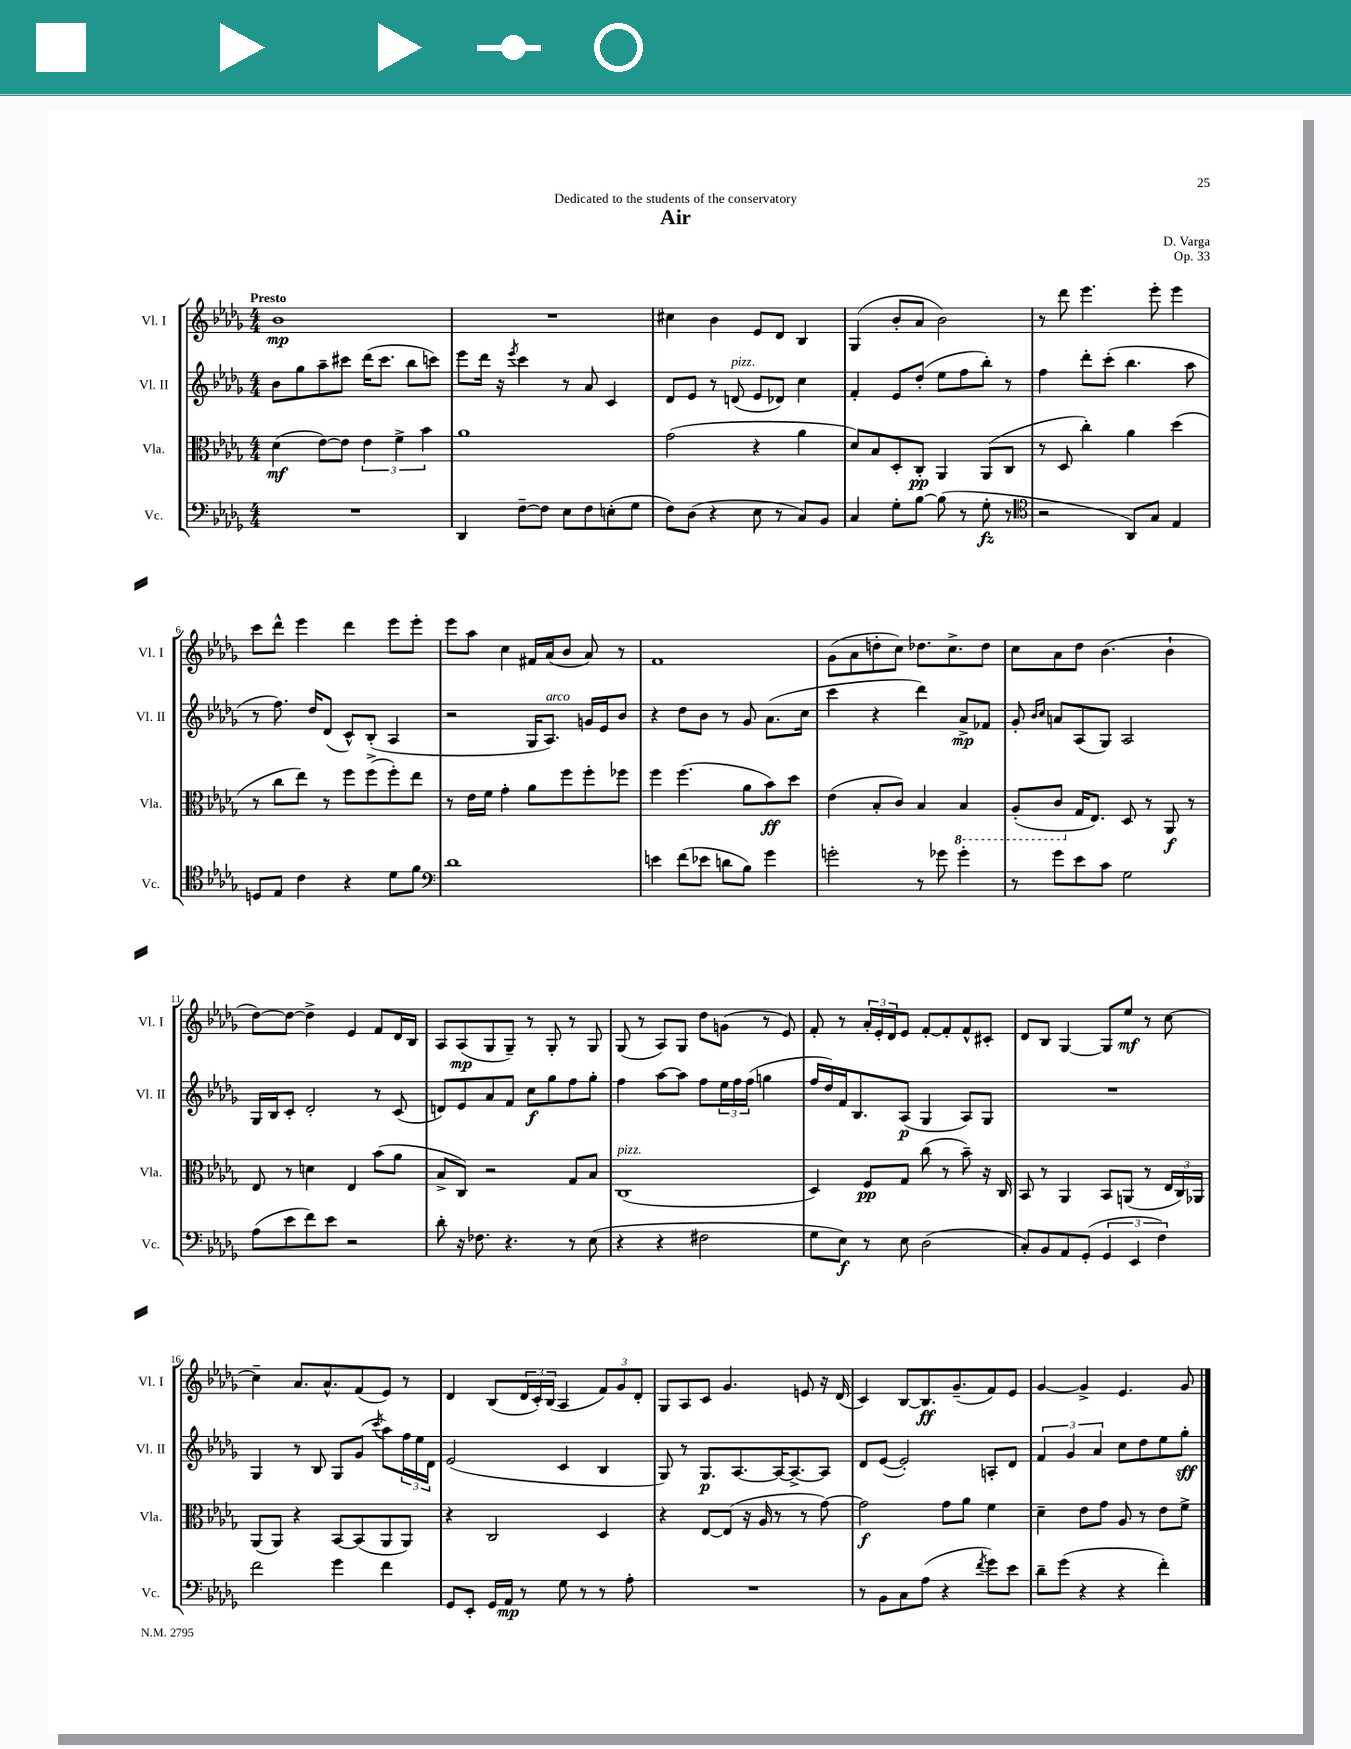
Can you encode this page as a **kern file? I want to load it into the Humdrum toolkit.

**kern	**kern	**kern	**kern
*staff4	*staff3	*staff2	*staff1
*clefF4	*clefC3	*clefG2	*clefG2
*k[b-e-a-d-g-]	*k[b-e-a-d-g-]	*k[b-e-a-d-g-]	*k[b-e-a-d-g-]
*M4/4	*M4/4	*M4/4	*M4/4
1r	(4d-	8b-	1b-
.	.	8gg-	.
.	[8e-)	8aa-~	.
.	8e-]	8ccc#	.
.	6e-	(16ddd-	.
.	.	8.ccc#	.
.	6f^	.	.
.	.	8bb-	.
.	6b-	.	.
.	.	8ccc)	.
=	=	=	=
4DD-	1a-	8eee-	1r
.	.	16ddd-	.
.	.	16r	.
.	.	8qeee-	.
[8F~	.	4ccc	.
8F]	.	.	.
8E-	.	8r	.
8F	.	8a-	.
(8E'	.	4c	.
8G-	.	.	.
=	=	=	=
8F)	(2g-	8d-	4cc#
(8D-	.	8e-	.
4r	.	8r	4b-
.	.	(8d	.
8E-	4r	8e-	8e-
8r	.	8d-)	8d-
8C)	4a-	4cc	4B-
8BB-	.	.	.
=	=	=	=
4C	8d-)	4f'	(4G-
.	8B-	.	.
8G-'	8D-'	8e-	8b-'
[8B-	8C'	(8dd-'	8a-
(8B-]	4AA-	8ee-	2b-)
8r	.	8ff	.
8G-'	(8AA-	8bb-')	.
8r	8C	8r	.
=	=	=	=
*clefC4	*	*	*
2r	8r	4ff	8r
.	8D-	.	8ddd-
.	4cc')	8ddd-'	4.eee-
.	.	(8ccc'	.
8AA-)	4a-	4.bb-	.
8G-	.	.	8eee-'
4E-	(4dd-	.	4eee-
.	.	8aa-	.
=	=	=	=
8D	8r	8r	8ccc
8E-	8cc	8.ff)	8ddd-^^
4c	8ee-)	.	4eee-
.	.	16dd-	.
.	8r	(8d-	.
4r	8ff	8c^^)	4ddd-
.	(8ff^	(8B-'	.
8d-	8ff')	4A-	8eee-
8f	8ee-	.	8eee-'
=	=	=	=
*clefF4	*	*	*
1d-	8r	2r	8eee-
.	16e-	.	8aa-
.	16f	.	.
.	4g-'	.	4cc
.	8a-	16G-	16f#
.	.	8.A-)	(16a-
.	8ff	.	8b-
.	8ff'	16g	8a-)
.	.	16e-	.
.	8ff-	8b-	8r
=	=	=	=
4e	4ff	4r	1f
(8f	(4.ff	8dd-	.
8e-	.	8b-	.
8d	.	8r	.
8B-)	8a-	8g-	.
4g-	8b-)	(8.a-	.
.	8dd-	.	.
.	.	16cc	.
=	=	=	=
2g'	(4e-	4ccc	(8g-
.	.	.	8a-
.	8B-'	4r	8dd'
.	8c)	.	8cc)
8r	4B-	4ddd-)	8.dd-
8g-	.	.	.
.	.	.	8.cc^
4g-'	4BB-	8a-^	.
.	.	8f-	8dd-
=	=	=	=
8r	(8AA-'	8g-'	8cc
.	.	16qqb-	.
.	.	16qqcc	.
8g-	8C	8a	8a-
8e-	16G-	(8A-	8dd-
.	8.E-)	.	.
8c	.	8G-)	(4.b-
2G-	8D-	2A-	.
.	8r	.	.
.	8AA-	.	4b-`
.	8r	.	.
=	=	=	=
(8A-	8E-	16G-	[8dd-)
.	.	16B-	.
8e-	8r	8c'	8dd-_
8f)	4d	2d-'	4dd-^]
8e-	.	.	.
2r	4E-	.	4e-
.	(8b-	8r	8f
.	8a-	(8c	16d-
.	.	.	16B-
=	=	=	=
8d-'	8B-^	8d)	8A-
16r	8C)	8e-	(8A-
8.F-	.	.	.
.	2r	8a-	8G-
4.r	.	8f	8G-~)
.	.	8cc	8r
.	.	8gg-	8G-'
8r	8G-	8ff	8r
(8E-	8B-	8gg-'	8G-
=	=	=	=
4r	(1C	4ff	(8G-
.	.	.	8r
4r	.	[8aa-	8A-)
.	.	8aa-]	8G-
2F#	.	8ff	8dd-
.	.	24ee-	(8g
.	.	24ff	.
.	.	(24ff	.
.	.	4gg	8r
.	.	.	8e-)
=	=	=	=
8G-	4D-)	16ff	8f'
.	.	16dd-)	.
8E-)	.	16f	8r
.	.	8.B-	.
8r	8F	.	24a-'
.	.	.	24e-'
.	.	.	24d-
8E-	8G-	(8A-	8e-
(2D-	(8cc	4G-	[8f'
.	8r	.	8f']
.	8b-~)	8A-)	8f^^
.	16r	8G-	8c#'
.	16C	.	.
=	=	=	=
8C')	8BB-	1r	8d-
8BB-	8r	.	8B-
8AA-	4AA-	.	[4G-
(8GG-'	.	.	.
6GG-	8BB-	.	8G-]
.	(8AA	.	8ee-
6EE-	.	.	.
.	8r	.	8r
6F)	.	.	.
.	24E-	.	[8cc
.	24C)	.	.
.	24AA-	.	.
=	=	=	=
2f	(8AA-	4G-	4cc~]
.	8AA-)	.	.
.	4r	8r	8.a-
.	.	8B-	.
.	.	.	8.a-^^
4g-	[8BB-	8G-	.
.	(8BB-]	(8g-	(8f
.	.	8qccc	.
4f	8AA-	8aa-)	8e-)
.	8AA-)	24ff	8r
.	.	24ee-	.
.	.	24d-	.
=	=	=	=
8GG-	4r	(2e-	4d-
8EE-'	.	.	.
16GG-	2C	.	(8B-
16AA-	.	.	.
8r	.	.	24d-
.	.	.	24c')
.	.	.	(24B-
8G-	.	4c	4A-
8r	.	.	.
8r	4D-	4B-	12f)
.	.	.	12g-
8A-'	.	.	.
.	.	.	12d-'
=	=	=	=
1r	4r	8G-)	8G-
.	.	8r	8A-
.	[8E-	8.G-	8c
.	(8E-]	.	4.g-
.	.	[8.A-	.
.	16r	.	.
.	16A-	.	.
.	8r	16A-_	.
.	.	8.A-^_	.
.	8r	.	8e
.	[8g-)	8A-]	16r
.	.	.	(16d-
=	=	=	=
8r	2g-]	8d-	4c)
8BB-	.	([8e-	.
8C	.	2e-'])	[8B-
(8A-	.	.	8.B-]
4r	8g-	.	.
.	.	.	(8.g-~
.	8a-	.	.
8qf	.	.	.
8g-)	4f	8A'	8f)
8e-	.	8d-	8e-
=	=	=	=
8d-~	4d-~	6f	[4g-
(8g-	.	.	.
.	.	6g-	.
4r	8e-	.	4g-^]
.	.	6a-	.
.	8g-	.	.
4r	8A-	8cc	4.e-
.	8r	8dd-	.
4f')	8e-	8ee-	.
.	8f^	8gg-'	8g-
==	==	==	==
*-	*-	*-	*-
